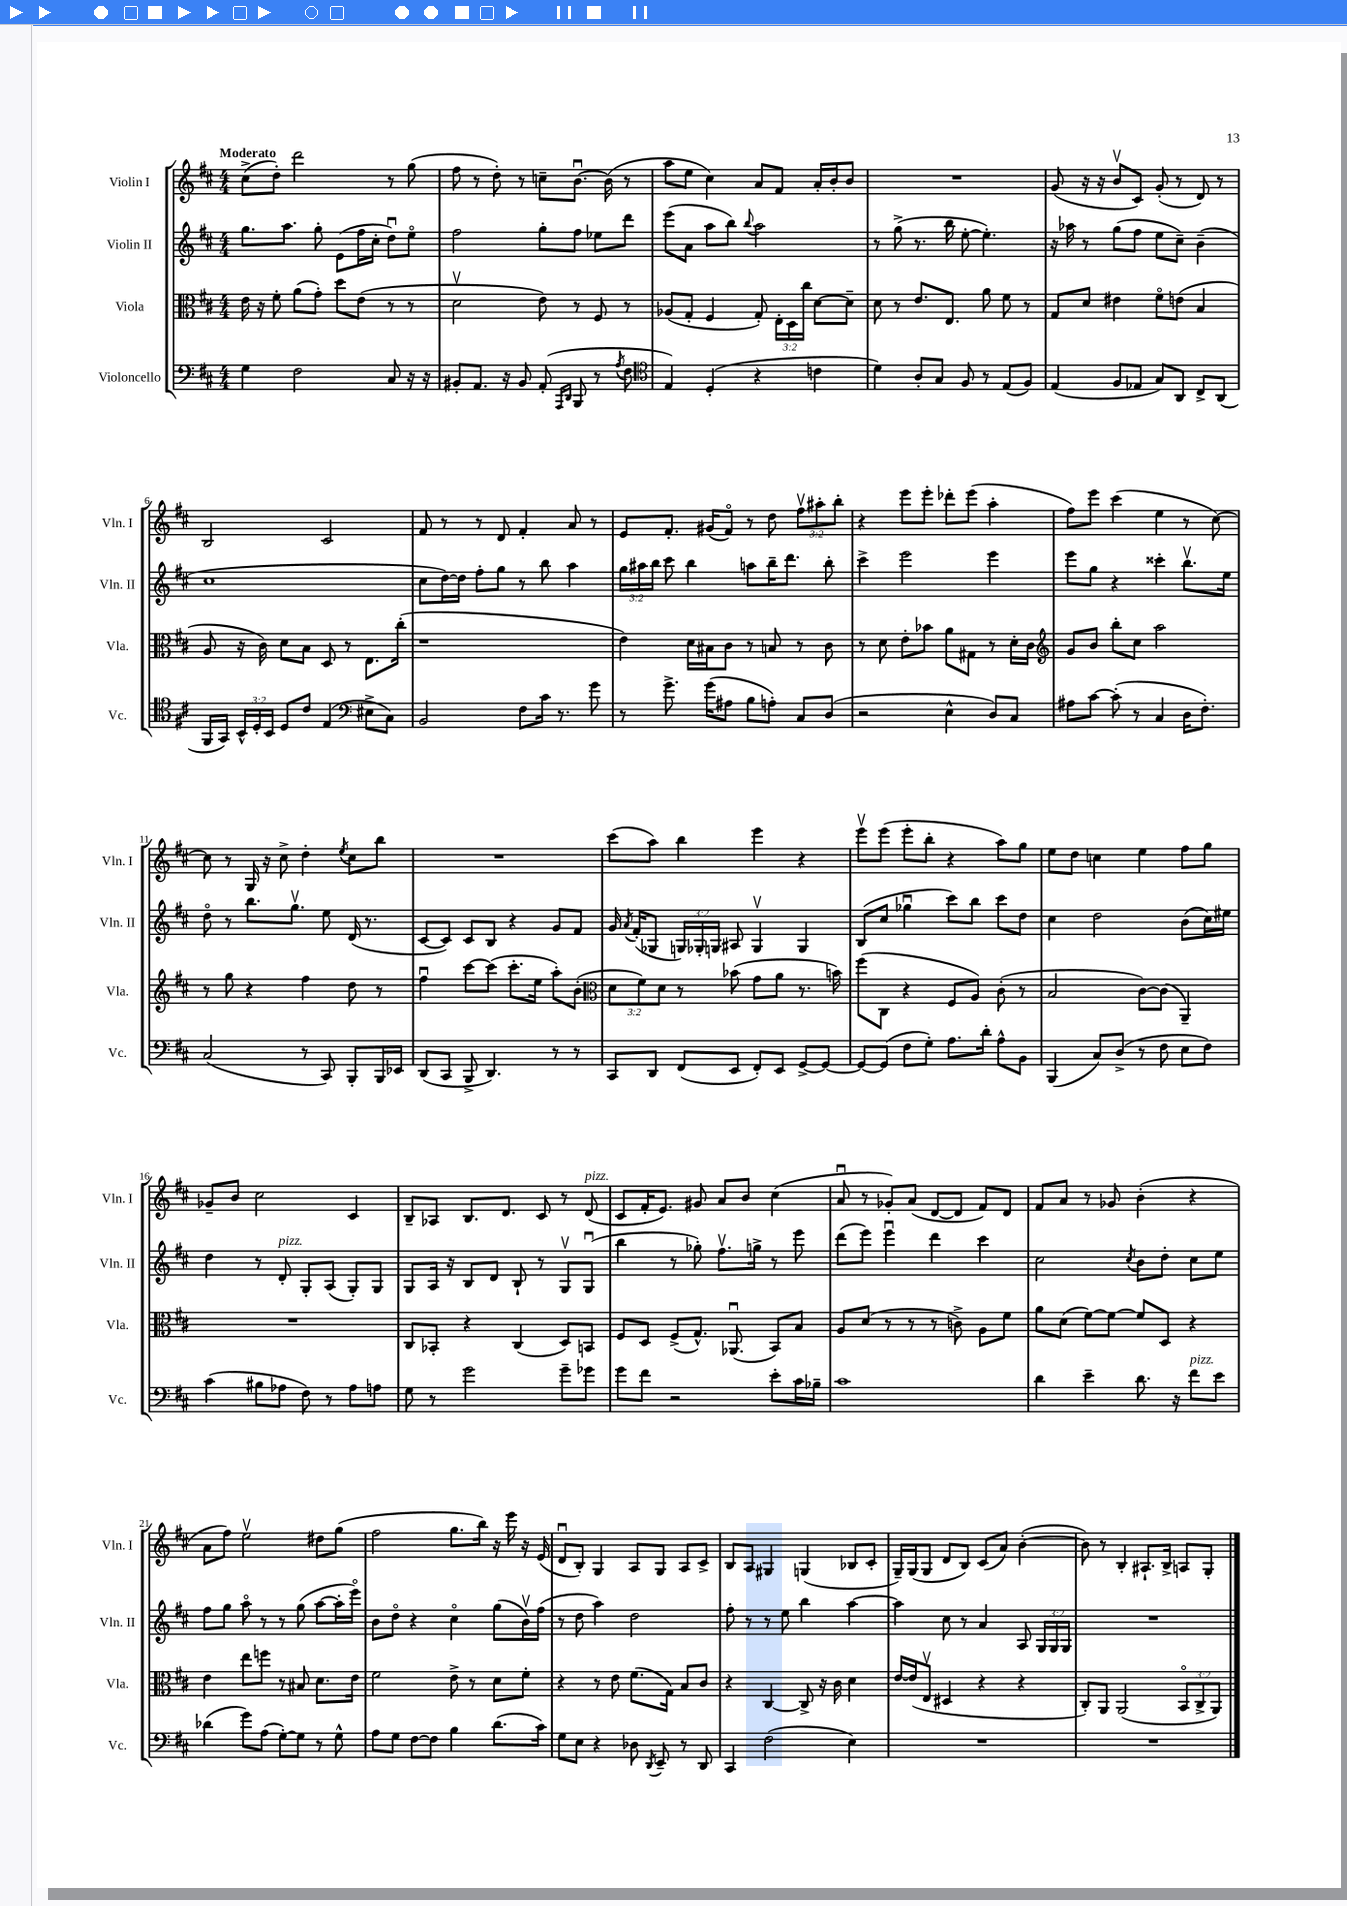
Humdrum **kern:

**kern	**kern	**kern	**kern
*staff4	*staff3	*staff2	*staff1
*clefF4	*clefC3	*clefG2	*clefG2
*k[f#c#]	*k[f#c#]	*k[f#c#]	*k[f#c#]
*M4/4	*M4/4	*M4/4	*M4/4
4G\	16e\	8.gg\L	(8cc#^\L
.	16r	.	.
.	8f#'\	.	8dd'\J)
.	.	8.aa\J	.
2F#\	(8a\L	.	2ddd\
.	8g'\J)	8gg'\	.
.	8dd\L	(8e\L	.
.	(8e\J	16ff#\L	.
.	.	16cc#'\JJ	.
8C#/	8r	8ddu\L)	8r
16r	8r	8eeo\J	(8gg\
16r	.	.	.
=	=	=	=
8BB#'/L	2dv\	2ff#\	8ff#\
8.AA/J	.	.	8r
.	.	.	8dd'\)
16r	.	.	.
8BB#/	.	.	8r
(8AA'/	8e\)	8gg'\L	8cc~\L
16qqAAA/LL	.	.	.
16qqDD/JJ	.	.	.
8BBB/	8r	8ff#\J	[8.bu\J
8r	8F#/	8ee-\L	.
.	.	.	(16b\]
8qA/	.	.	.
8F#\	8r	8ddd\J	8r
=	=	=	=
*clefC4	*	*	*
4E/)	(8A-/L	(8eee\L	8aa\L
.	8G'/J	8a\J	8ee\J
(4D'/	4F#/	8aa\L	4cc#\)
.	.	8bb\J)	.
.	.	8qqbb/	.
4r	8G'/)	2aa\	8a/L
.	24E'\LL	.	8f#/J
.	24D\	.	.
.	24cc#\JJ	.	.
4c\	[8d\L	.	16a'/LL
.	.	.	16b'/J
.	8d~\]J	.	8b/J
=	=	=	=
4d\)	8d\	8r	1r
.	8r	(8gg^\	.
8A'/L	8.e/L	8.r	.
8G/J	.	.	.
.	8.E/J	16bb\	.
8F#/	.	[8ee'\	.
8r	8a\	4.ee'\])	.
(8E/L	8f#\	.	.
8F#/J)	8r	.	.
=	=	=	=
(4E/	8G/L	16r	(8g/
.	.	16aa-\	.
.	8d/J	8r	16r
.	.	.	16r
8F#/L	4e#\	(8gg\L	8bv/L
8E-/J	.	8ff#\J	8c#/J)
8G/L)	8f#o\L	8ee\L	(8g'/
8AA/J	(8e\J	8cc#~\J)	8r
8C#^/L	4B/	(4b~\	8d/)
(8AA/J	.	.	8r
=	=	=	=
16FF#/LL	8A/	1cc#	2B/
16GG/JJ)	.	.	.
24BB^^/LL	16r	.	.
24D'/	.	.	.
.	16c#\)	.	.
24BB/JJ	.	.	.
8D/L	8d\L	.	.
8c#/J	8B\J	.	.
(4E/	8D/	.	2c#/
.	8r	.	.
*clefF4	*	*	*
8E#^\L	8.E\L	.	.
8C#\J)	.	.	.
.	(16cc#'\Jk	.	.
=	=	=	=
2BB/	1r	8cc#\L	8f#/
.	.	[16dd\L)	8r
.	.	16dd\]JJ	.
.	.	8ff#'\L	8r
.	.	8gg\J	8d/
8F#\L	.	8r	4f#'/
16c#\Jk	.	8bb\	.
8.r	.	.	.
.	.	4aa\	8a/
8g\	.	.	8r
=	=	=	=
8r	4e\)	24gg\LL	8e/L
.	.	24aa#\	.
.	.	24bb\JJ	.
8.g^\	.	8ccc#\	8.f#'/J
.	16d\LL	4bb\	.
(16g\LK	16B#\J	.	(16g#/LK
8A#\J	8c#\J	.	8f#o/J)
8B\L	8r	8aa\L	8r
8A'\J)	8B/	16bb~\K	8dd\
.	.	8.ddd\J	.
8C#/L	8r	.	12ff#v\L
.	.	.	12aa#'\
(8D/J	8c#\	8bb'\	.
.	.	.	12bb'\J
=	=	=	=
2r	8r	4ccc#^\	4r
.	8d\	.	.
.	8e'\L	2eee\	8eee\L
.	8b-\J	.	8eee'\J
4E^^\	8a\L	.	8ddd-'\L
.	8G#\J	.	(8eee\J
8D/L)	8r	4eee\	4aa'\
8C#/J	16d'\LL	.	.
.	16c#\JJ	.	.
=	=	=	=
*	*clefG2	*	*
8A#\L	8g/L	8eee\L	8ff#\L)
[8c#\J	8b/J	8gg\J	8eee\J
(8c#'\]	8bb'\L	4r	(4ccc#\
8r	8cc#\J	.	.
4C#/	2aa\	4ccc##'\	4ee\
16D\LK	.	8.bbv\L	8r
8.F#'\J)	.	.	.
.	.	.	[8cc#\)
.	.	16ee\Jk	.
=	=	=	=
(2C#/	8r	8ddo\	8cc#\]
.	8gg\	8r	8r
.	4r	8.bb\L	16G/
.	.	.	16r
.	.	.	8cc#^\
.	.	8.ggv\J	.
8r	4ff#\	.	4dd'\
8CC#/)	.	8ee\	.
.	.	.	8qee/
8BBB'/L	8dd\	(16d/	8cc#\L
.	.	8.r	.
16BBB/L	8r	.	8bb\J
16EE-/JJ	.	.	.
=	=	=	=
(8DD/L	4ff#u\	[8c#/L	1r
8CC#/J	.	8c#/]J)	.
8BBB^/	[8ccc#\L	8c#/L	.
4.DD/)	(8ccc#\]J	8B/J	.
.	8.ccc#'\L	4r	.
.	16ee\Jk	.	.
8r	8aa'\L)	8g/L	.
8r	(8b'\J	8f#/J	.
=	=	=	=
*	*clefC3	*	*
8CC#/L	12d\L	16g/	(8ccc#\L
.	.	8qa/	.
.	.	(16f#'/LK	.
.	12f#\)	.	.
8DD/J	.	8G-/J	8aa\J)
.	12d\J	.	.
(8FF#/L	8r	24G/LL)	4bb\
.	.	24G-'/	.
.	.	24G/JJ	.
8EE/J	(8b-\	8A#/	.
8FF#'/L)	8g\L	4Gv/	4eee\
8EE/J	8a\J	.	.
[8GG^/L	8.r	4G/	4r
8GG/_J	.	.	.
.	16b\)	.	.
=	=	=	=
8GG/_L	(8ff#\L	(8B/L	8eeev\L
(8GG/]J	8C#\J	8cc#/J	(8eee\J
8F#\L	4r	4gg-u\	8eee'\L
8G'\J)	.	.	8bb'\J
8.A\L	8F#/L	8ccc#\L)	4r
.	8A/J)	8bb\J	.
16d'\Jk	.	.	.
8A^^\L	(8c#'\	8ccc#\L	8aa\L)
8BB\J	8r	8dd\J	8gg\J
=	=	=	=
(4BBB/	2B/	4cc#\	8ee\L
.	.	.	8dd\J
8C#/L)	.	2dd\	4cc\
(8D^/J	.	.	.
8r	[8c#\L)	.	4ee\
8F#\	(8c#\]J	.	.
8E\L	4AA~/)	(8b\L	8ff#\L
8F#\J)	.	16cc#\L)	8gg\J
.	.	16ee#\JJ	.
=	=	=	=
(4c#\	1r	4dd\	8g-~/L
.	.	.	8b/J
8B#\L	.	8r	2cc#\
8A-\J	.	8d'/	.
8F#\)	.	8G'/L	.
8r	.	(8A/J	.
8A-\L	.	8G'/L)	4c#/
8A\J	.	8G/J	.
=	=	=	=
8G\	8C#/L	8G/L	8B~/L
8r	8BB-'/J	16A/Jk	8A-/J
.	.	16r	.
2g\	4r	8B/L	8.B/L
.	.	8d/J	.
.	.	.	8.d/J
.	(4C#/	8B`/	.
.	.	8r	8c#/
8g~\L	8D/L)	8Gv/L	8r
8g-\J	8BB/J	(8Gu/J	(8d/
=	=	=	=
8g\L	8F#/L	4bb\	8c#/L
8f#\J	8D/J	.	16f#'/K
.	.	.	8.e/J)
2r	(8F#^/L	8r	.
.	8.G^^/J)	8gg-'\)	8g#/
.	.	8.ff#v\L	8a/L
.	(8.AA-u/	.	.
.	.	.	8b/J
.	.	16gg^\Jk	.
8e'\L	8BB/L)	8r	(4cc#\
16c#\L	8B/J	8eee\	.
16B-~\JJ	.	.	.
=	=	=	=
1c#	8A/L	(8ddd\L	8au/
.	(8d/J	8eee\J)	8r
.	8r	4eeeu\	8g-'/L)
.	8r	.	(8a/J
.	8r	4ddd\	[8d/L
.	8c^\)	.	8d/]J
.	8A\L	4ccc#\	8f#/L)
.	8f#\J	.	8d/J
=	=	=	=
4d\	8a\L	2cc#\	8f#/L
.	(8d\J	.	8a/J
4e~\	[8f#\L)	.	8r
.	8f#\_J	.	8g-/
.	.	8qcc#/	.
8.d\	8f#/]L	8b\L	(4b'\
.	8D/J	8dd'\J	.
16r	.	.	.
8f#\L	4r	8cc#\L	4r
8e\J	.	8ee\J	.
=	=	=	=
(4d-\	4e\	8ff#\L	8a\L
.	.	8gg\J	8ff#\J)
8g\L)	8ee\L	8aao\	2eev\
(8A\J	8ff\J	8r	.
[8G'\L)	8r	8r	.
8G\]J	8B#/	(8gg\	.
8r	8.d\L	[8aa\L	8dd#\L
8G^^\	.	16aa'\]L	(8gg\J
.	16e\Jk	16eeeo\JJ)	.
=	=	=	=
8A\L	2f#\	8b\L	2ff#\
8G\J	.	8ddo\J	.
[8F#\L	.	4r	.
8F#\]J	.	.	.
4B\	8e^\	4cc#o\	8.gg\L
.	8r	.	.
.	.	.	16bb\Jk)
(8.d\L	8d\L	(8gg\L	16r
.	.	.	16eee\
.	8f#'\J	16bv\L)	16r
16c#\Jk)	.	(16ff#\JJ	(16e/
=	=	=	=
8G\L	4r	8r	8du/L
8E\J	.	8dd\	8B'/J)
4r	8r	4aa\)	4G/
.	8e\	.	.
8D-\	(8.f#\L	2dd\	8A/L
8qDD/	.	.	.
8EE~/	.	.	8G/J
.	16G\Jk)	.	.
8r	8B/L	.	8A/L
8DD/	8c#/J	.	8c#^/J
=	=	=	=
4CC#/	4r	8ff#'\	8B/L
.	.	8r	8A/J
(2F#\	[4C#/	8r	4G#/
.	.	8ee\	.
.	8C#^/]	4bb\	(4G/
.	16r	.	.
.	16c#\	.	.
4E\)	4d\	[4aa\	8B-/L
.	.	.	8c#'/J
=	=	=	=
1r	[16e/LL	4aa\]	16G~/LL)
.	(16e/]J	.	(16G/J
.	8Ev/J	.	8G/J
.	4D#/	8cc#\	8d/L
.	.	8r	8B/J)
.	4r	4a/	(8c#/L
.	.	.	8a/J)
.	4r	8A/	([4b'\
.	.	24G/LL	.
.	.	24G/	.
.	.	24G/JJ	.
=	=	=	=
1r	8C#'/L)	1r	8b\])
.	8AA/J	.	8r
.	(2AA/	.	4B'/
.	.	.	8.A#`/L
.	.	.	16B^/Jk
.	12BBo/L	.	8A/L
.	12C#^/	.	.
.	.	.	8G'/J
.	12AA/J)	.	.
==	==	==	==
*-	*-	*-	*-
